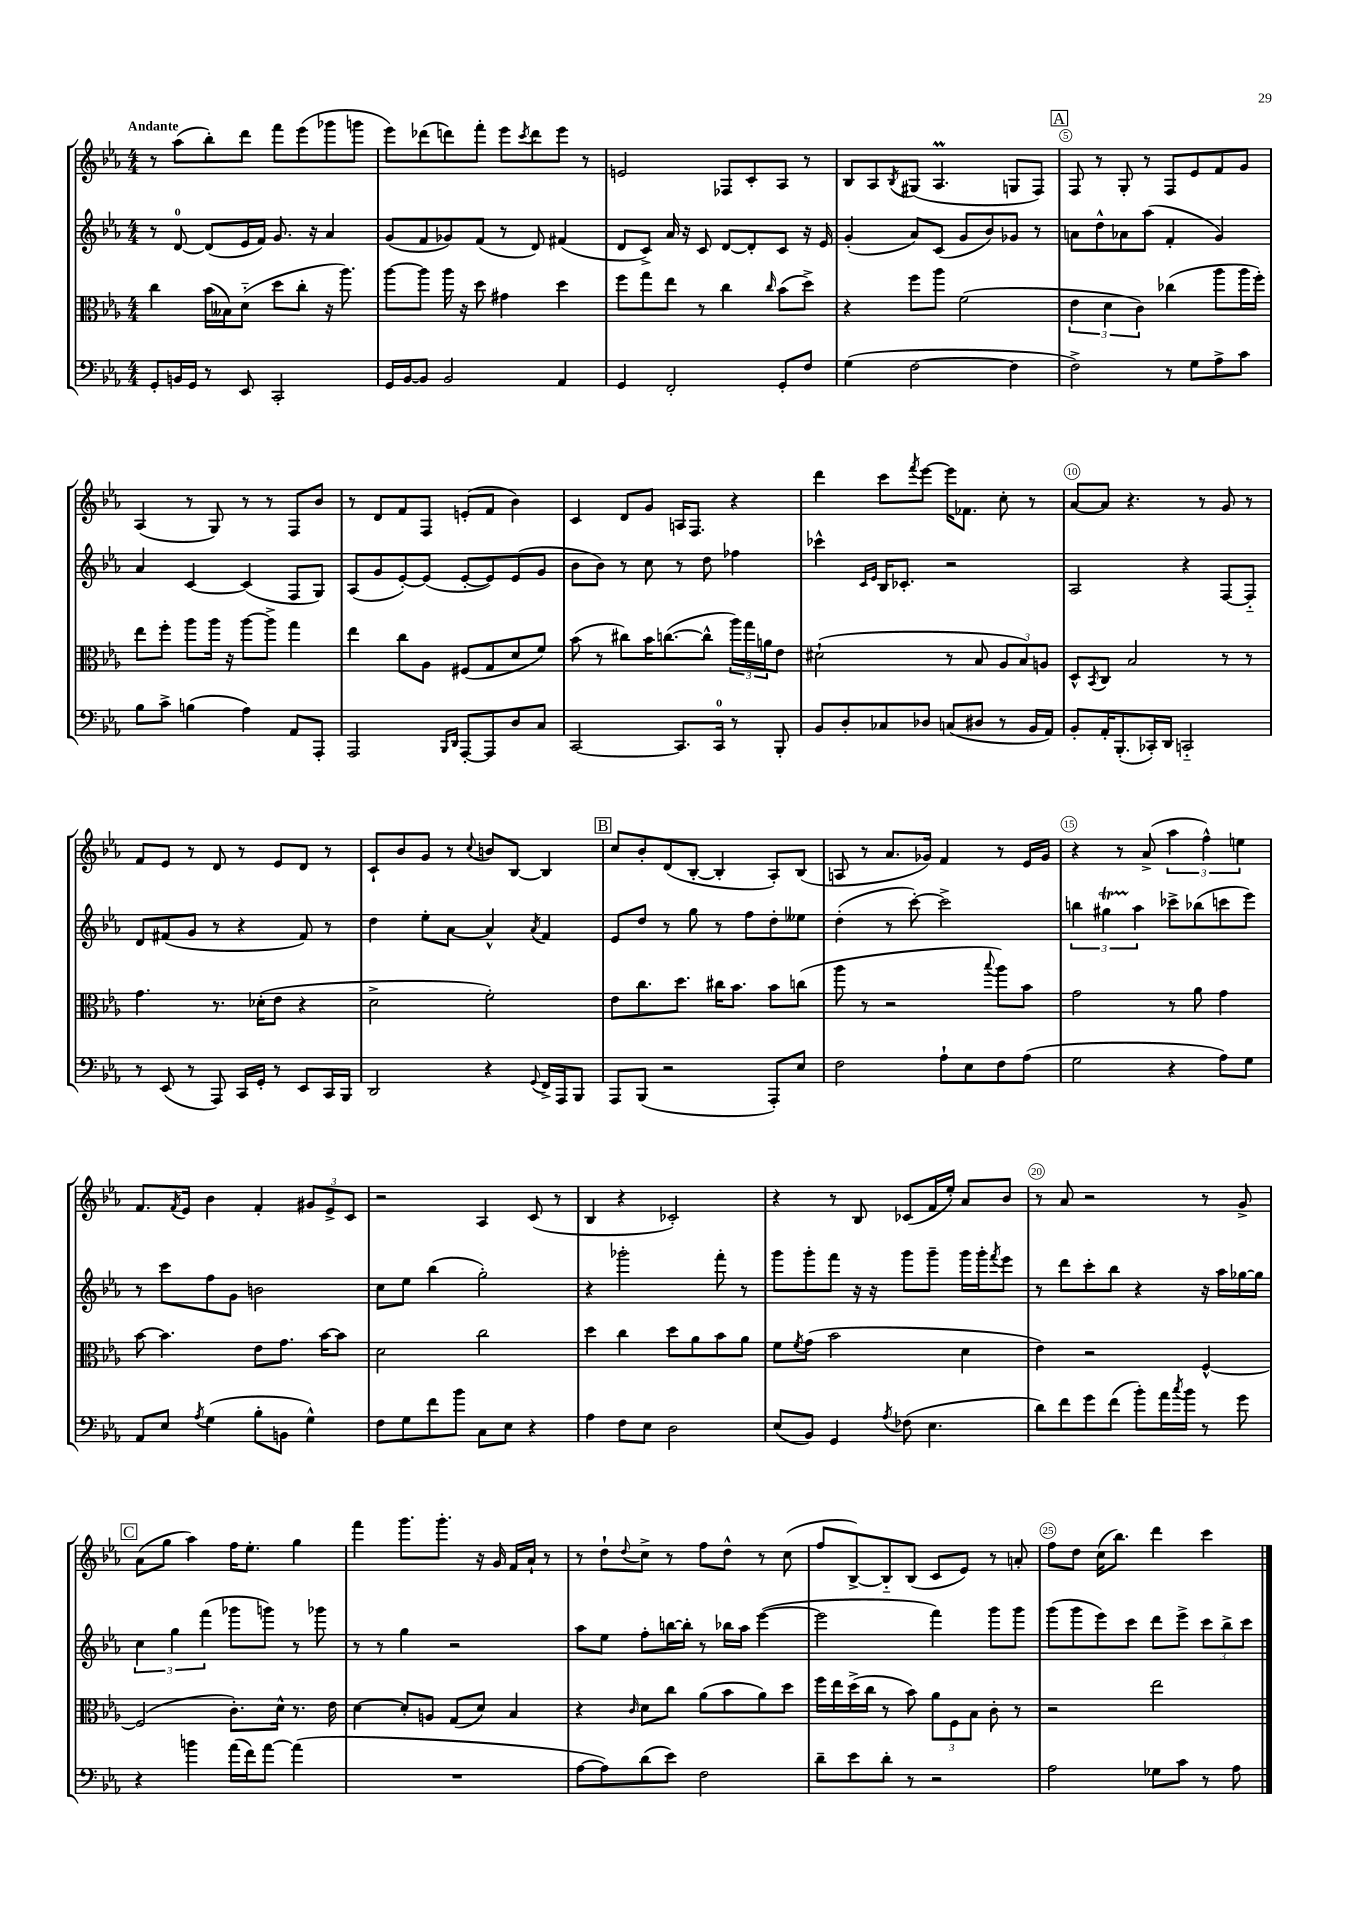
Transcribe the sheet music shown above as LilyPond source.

<<
\new StaffGroup <<
\new Staff = "s0" {
    \clef treble \key ees \major \numericTimeSignature \time 4/4 \tempo "Andante"
    r8 aes''8( bes''8-.) d'''8 f'''8 ees'''8( ges'''8 g'''8 |
    ees'''8) des'''8( d'''8) f'''8-. ees'''8 \acciaccatura { c'''8 } d'''8 ees'''8 r8 |
    e'2 fes8 c'8-. aes8 r8 |
    bes8 aes8 \acciaccatura { bes8 } gis8( aes4.\prall g8 f8) |
    \mark \markup { \box "A" } f8 r8 g8-. r8 f8 ees'8 f'8 g'8 |
    aes4( r8 g8) r8 r8 f8 bes'8 |
    r8 d'8 f'8 f8 e'8-.( f'8 bes'4) |
    c'4 d'8 g'8 a16 f8. r4 |
    d'''4 c'''8 \acciaccatura { f'''8 } ees'''8~ ees'''16 fes'8. c''8-. r8 |
    aes'8~ aes'8 r4. r8 g'8 r8 |
    f'8 ees'8 r8 d'8 r8 ees'8 d'8 r8 |
    c'8-! bes'8 g'8 r8 \appoggiatura { c''8 } b'8 bes8~ bes4 |
    \mark \markup { \box "B" } c''8 bes'8-. d'8( bes8~-. bes4-. aes8-.) bes8( |
    a8 r8 aes'8. ges'16) f'4 r8 ees'16 ges'16 |
    r4 r8 aes'8->( \tuplet 3/2 { aes''4 f''4-^) e''4 } |
    f'8. \acciaccatura { f'8 } ees'16 bes'4 f'4-. \tuplet 3/2 { gis'8 ees'8-> c'8 } |
    r2 aes4 c'8( r8 |
    bes4 r4 ces'2-.) |
    r4 r8 bes8 ces'8( f'16 ees''16-.) aes'8 bes'8 |
    r8 aes'8 r2 r8 g'8-> |
    \mark \markup { \box "C" } aes'8( g''8 aes''4) f''16 ees''8.-. g''4 |
    f'''4 g'''8. g'''8.-. r16 g'16 f'16 aes'16-! r8 |
    r8 d''8-! \appoggiatura { d''8 } c''8-> r8 f''8 d''8-^ r8 c''8( |
    f''8 bes8~->) bes8-_ bes8( c'8 ees'8) r8 a'8-. |
    f''8 d''8 c''16( bes''8.) d'''4 c'''4 \bar "|." |
}
\new Staff = "s1" {
    \clef treble \key ees \major \numericTimeSignature \time 4/4
    r8 d'8-0~ d'8( ees'16 f'16) g'8. r16 aes'4 |
    g'8( f'8 ges'8) f'8( r8 d'8) fis'4( |
    d'8 c'8->) aes'16 r16 c'8 d'8~ d'8-. c'8 r16 ees'16 |
    g'4-.( aes'8) c'8( g'8 bes'8) ges'8 r8 |
    \mark \markup { \box "A" } a'8 d''8-^ aes'8 aes''8( f'4-. g'4) |
    aes'4 c'4~ c'4( f8 g8) |
    aes8( g'8 ees'8~-.) ees'8( ees'8~-. ees'8) ees'8( g'8 |
    bes'8 bes'8) r8 c''8 r8 d''8 fes''4 |
    ces'''4-^ \grace { c'16 ees'16 } bes16 ces'8.-. r2 |
    aes2 r4 f8~ f8-_ |
    d'8 fis'8( g'8 r8 r4 fis'8) r8 |
    d''4 ees''8-. aes'8~ aes'4-^ \acciaccatura { aes'8 } f'4 |
    \mark \markup { \box "B" } ees'8 d''8 r8 g''8 r8 f''8 d''8-. eeses''8 |
    d''4-.( r8 c'''8~-.) c'''2-> |
    \tuplet 3/2 { b''4 gis''4\startTrillSpan aes''4\stopTrillSpan } ces'''8-> bes''8( c'''8 ees'''8) |
    r8 c'''8 f''8 g'8 b'2 |
    c''8 ees''8 bes''4( g''2-.) |
    r4 ges'''2-. f'''8-. r8 |
    g'''8 g'''8-. f'''8 r16 r16 g'''8 g'''8-- g'''16 g'''16-. \acciaccatura { f'''8 } ees'''8 |
    r8 d'''8 c'''8-. bes''8 r4 r16 aes''16 ges''16~ ges''16 |
    \mark \markup { \box "C" } \tuplet 3/2 { c''4 g''4 f'''4( } ges'''8 g'''8) r8 ges'''8 |
    r8 r8 g''4 r2 |
    aes''8 ees''8 f''8-. b''16~ b''16-. r8 bes''16 aes''16 ees'''4~( |
    ees'''2 f'''4) g'''8 g'''8 |
    g'''8( g'''8 ees'''8) c'''8 d'''8 ees'''8-> \tuplet 3/2 { c'''8 bes''8-> c'''8 } \bar "|." |
}
\new Staff = "s2" {
    \clef alto \key ees \major \numericTimeSignature \time 4/4
    c''4 bes'16( beses16) d'8-_( d''8 c''8-. r16 aes''8.) |
    aes''8~ aes''8 aes''16 r16 d''8 gis'4 d''4 |
    f''8 g''8 ees''8 r8 c''4 \grace { c''16 } bes'8( d''8->) |
    r4 f''8 aes''8 f'2( |
    \mark \markup { \box "A" } \tuplet 3/2 { ees'4 d'4 c'4) } ces''4( aes''8 aes''16 f''16-.) |
    ees''8 f''8-. aes''8 aes''16 r16 aes''8~ aes''8-> g''4 |
    ees''4 c''8 aes8 fis8( g8 d'8 f'8) |
    bes'8( r8 cis''8) bes'16 c''8.~( c''8-^ \tuplet 3/2 { aes''16) g''16 a'16 } ees'8 |
    dis'2-!( r8 bes8 \tuplet 3/2 { aes8 bes8) a8 } |
    d8-^ \acciaccatura { bes,8 } c8 bes2 r8 r8 |
    g'4. r8. des'16-.( ees'8 r4 |
    d'2-> f'2-.) |
    \mark \markup { \box "B" } ees'8 c''8. d''8. cis''16 bes'8. bes'8 c''8( |
    aes''8 r8 r2 \appoggiatura { bes''8 } aes''8) bes'8 |
    g'2 r8 aes'8 g'4 |
    bes'8~ bes'4. ees'8 g'8. bes'16~ bes'8 |
    d'2 c''2 |
    d''4 c''4 d''8 aes'8 bes'8 aes'8 |
    f'8 \acciaccatura { f'8 } g'8( bes'2 d'4 |
    ees'4) r2 f4~-^ |
    \mark \markup { \box "C" } f2( c'8.-.) d'16-^ r8. ees'16 |
    d'4~ d'8-. a8 g8( d'8) bes4 |
    r4 \grace { c'16 } d'8 c''8 aes'8( bes'8 aes'8) d''8 |
    f''16 ees''16 d''16->( c''16 r8 bes'8) \tuplet 3/2 { aes'8 f8 bes8 } c'8-. r8 |
    r2 ees''2 \bar "|." |
}
\new Staff = "s3" {
    \clef bass \key ees \major \numericTimeSignature \time 4/4
    g,8-. b,16 g,16 r8 ees,8 c,2-. |
    g,16 bes,16~ bes,8 bes,2 aes,4 |
    g,4 f,2-. g,8-. f8 |
    g4( f2~ f4 |
    \mark \markup { \box "A" } f2->) r8 g8 aes8-> c'8 |
    bes8 c'8-> b4( aes4) aes,8 aes,,8-. |
    aes,,2 \grace { bes,,16 d,16 } aes,,8~-. aes,,8 d8 c8 |
    c,2~ c,8. c,16-0 r8 bes,,8-. |
    bes,8 d8-. ces8 des8 c8( dis8 r8 bes,16 aes,16) |
    bes,8-. aes,16-. bes,,8.-.( ces,16-.) d,16 c,2-_ |
    r8 ees,8( r8 aes,,8) c,16 g,16-. r8 ees,8 c,16 bes,,16 |
    d,2 r4 \appoggiatura { g,8 } f,16-> aes,,16 bes,,8 |
    \mark \markup { \box "B" } aes,,8 bes,,8( r2 aes,,8-.) ees8 |
    f2 aes8-! ees8 f8 aes8( |
    g2 r4 aes8) g8 |
    aes,8 ees8 \acciaccatura { aes8 } g4( bes8-. b,8 g4-^) |
    f8 g8 f'8 bes'8 c8 ees8 r4 |
    aes4 f8 ees8 d2 |
    ees8( bes,8) g,4 \acciaccatura { aes8 } fes8( ees4. |
    d'8) f'8 g'8 f'8( bes'8-.) aes'16 \acciaccatura { c''8 } bes'16 r8 g'8 |
    \mark \markup { \box "C" } r4 b'4 aes'16( f'16) aes'8~ aes'4( |
    R1 |
    aes8~ aes8) d'8( ees'8) f2 |
    d'8-- ees'8 d'8-. r8 r2 |
    aes2 ges8 c'8 r8 aes8 \bar "|." |
}
>>
>>
\layout { \context { \Score \override BarNumber.break-visibility = ##(#f #t #t) barNumberVisibility = #(every-nth-bar-number-visible 5) \override BarNumber.stencil = #(make-stencil-circler 0.1 0.3 ly:text-interface::print) } }
